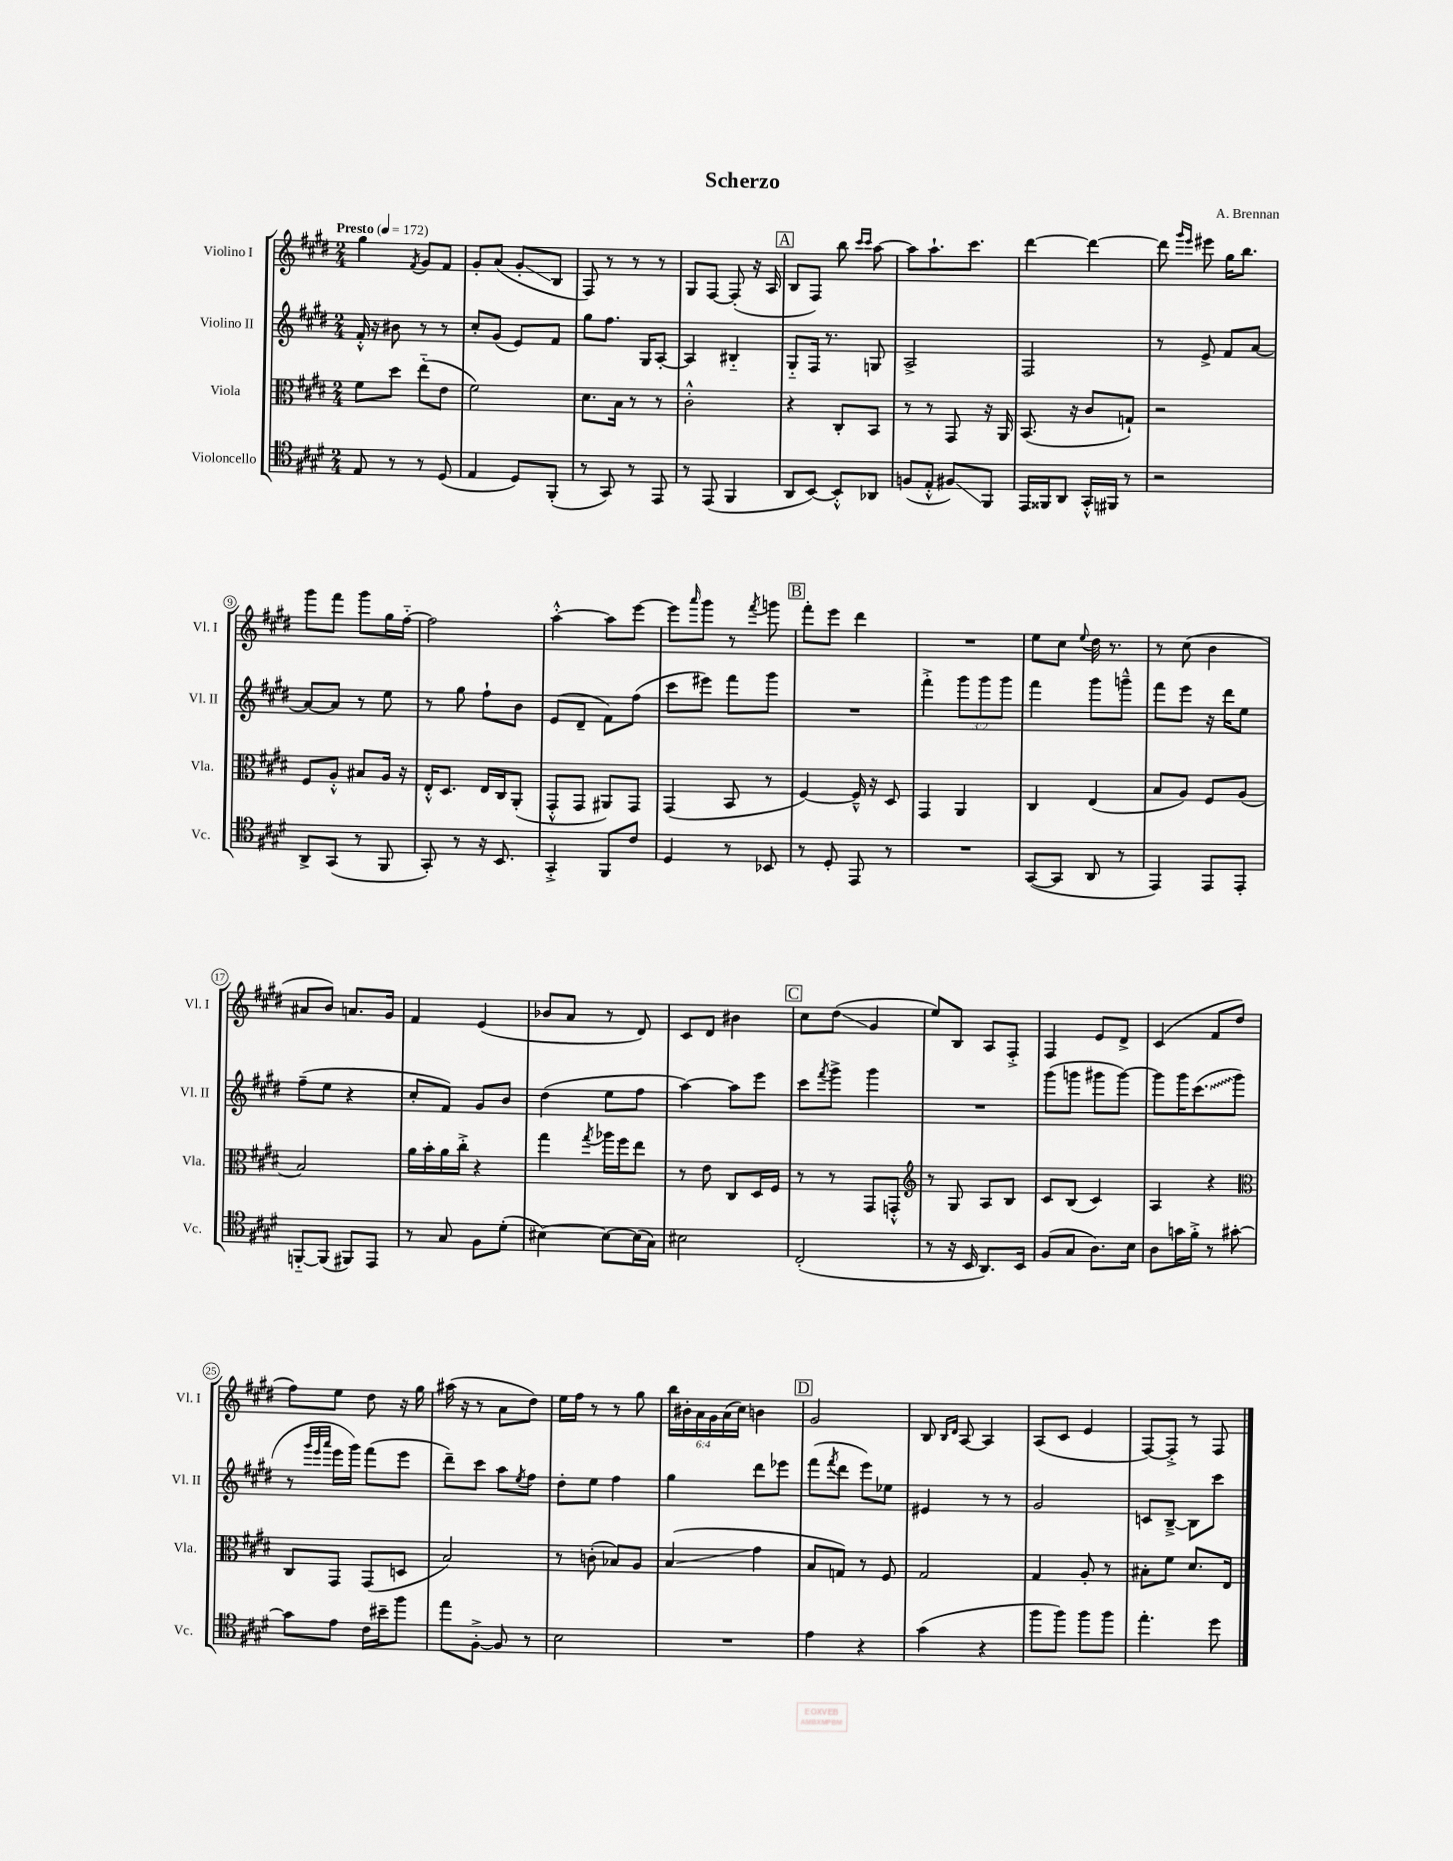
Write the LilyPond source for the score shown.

\header { title = "Scherzo" composer = "A. Brennan" }
<<
\new StaffGroup <<
\new Staff = "s0" \with { instrumentName = "Violino I" shortInstrumentName = "Vl. I" } {
    \clef treble \key e \major \numericTimeSignature \time 2/4 \override Staff.TupletNumber.text = #tuplet-number::calc-fraction-text \tempo "Presto" 4 = 172
    gis''4 \acciaccatura { fis'8 } gis'8 fis'8 |
    gis'8-. a'8( gis'8-.\glissando b8 |
    fis8) r8 r8 r8 |
    gis8 fis8~ fis8-.( r16 a16 |
    \mark \markup { \box "A" } b8 fis8) b''8 \grace { cis'''16 cis'''16 } a''8~ |
    a''8 a''8.-! cis'''8. |
    dis'''4~ dis'''4~ |
    dis'''8 \grace { gis'''16 e'''16 } eis'''8 gis''16 b''8. |
    gis'''8 fis'''8 gis'''8 gis''16 fis''16~-_ |
    fis''2 |
    a''4~-.-^ a''8 e'''8~ |
    e'''8 \grace { a'''16 } gis'''8 r8 \acciaccatura { fis'''8 } g'''8 |
    \mark \markup { \box "B" } fis'''8-. e'''8 dis'''4 |
    R2 |
    e''8 cis''8 \appoggiatura { e''8 } dis''16 r8. |
    r8 cis''8( b'4 |
    ais'8 b'8) a'8. gis'16 |
    fis'4 e'4( |
    bes'8 a'8 r8 dis'8) |
    cis'8 dis'8 bis'4 |
    \mark \markup { \box "C" } cis''8 dis''8\glissando( gis'4 |
    e''8) b8 a8 fis8-.-> |
    fis4 e'8 dis'8-> |
    cis'4( fis'8 dis''8 |
    fis''8) e''8 dis''8 r16 gis''16 |
    ais''16( r16 r8 a'8 dis''8) |
    e''16 fis''16 r8 r8 gis''8 |
    \tuplet 6/4 { b''16 bis'16-. a'16 gis'16 a'16( cis''16) } b'4 |
    \mark \markup { \box "D" } gis'2 |
    b8 \grace { b16 dis'16 } a8~ a4 |
    a8( cis'8 e'4 |
    fis8~) fis8-.-> r8 fis8 \bar "|." |
}
\new Staff = "s1" \with { instrumentName = "Violino II" shortInstrumentName = "Vl. II" } {
    \clef treble \key e \major \numericTimeSignature \time 2/4 \override Staff.TupletNumber.text = #tuplet-number::calc-fraction-text
    fis'16-.-^ r16 bis'8 r8 r8 |
    cis''8-. gis'8( e'8) fis'8 |
    gis''8 fis''8. gis16 a8~-. |
    a4 bis4-_ |
    \mark \markup { \box "A" } gis8-_ fis16 r8. g8 |
    a2-> |
    fis2 |
    r8 e'8-> fis'8 a'8~ |
    a'8~ a'8 r8 e''8 |
    r8 gis''8 fis''8-! b'8 |
    e'8( dis'8-- fis'8) fis''8( |
    cis'''8 eis'''8) fis'''8 gis'''8 |
    \mark \markup { \box "B" } R2 |
    fis'''4-.-> \tuplet 3/2 { gis'''8 gis'''8 gis'''8 } |
    fis'''4 gis'''8 g'''8---^ |
    fis'''8 e'''8 r16 dis'''16 e''8 |
    fis''8--( e''8 r4 |
    cis''8-. fis'8) gis'8 b'8 |
    dis''4( e''8 fis''8 |
    a''4~) a''8 e'''8 |
    \mark \markup { \box "C" } cis'''8 \acciaccatura { fis'''8 } gis'''8-> gis'''4 |
    R2 |
    gis'''8( g'''8 gis'''8 gis'''8~) |
    gis'''8 gis'''16 \once \override Glissando.style = #'zigzag cis'''8.\glissando( gis'''8 |
    r8 \grace { gis'''32 e'''32 a'''32 } e'''16 gis'''16) fis'''8( e'''8 |
    dis'''8--) cis'''8 a''8 \acciaccatura { e''8 } fis''8 |
    dis''8-. e''8 fis''4 |
    gis''4 dis'''8 ees'''8 |
    \mark \markup { \box "D" } fis'''8( \acciaccatura { fis'''8 } dis'''8 e'''8) ees''8 |
    eis'4 r8 r8 |
    gis'2 |
    c'8 b8~---> b8 cis'''8 \bar "|." |
}
\new Staff = "s2" \with { instrumentName = "Viola" shortInstrumentName = "Vla." } {
    \clef alto \key e \major \numericTimeSignature \time 2/4
    fis'8 dis''8 e''8-_( e'8 |
    fis'2) |
    dis'8. b16 r8 r8 |
    cis'2-.-^ |
    \mark \markup { \box "A" } r4 cis8-. b,8 |
    r8 r8 gis,8 r16 a,16 |
    b,8.( r16 cis'8 g8-!) |
    r2 |
    fis8 a8-.-^ bis8 a16 r16 |
    e16-.-^ dis8. e16 cis16 a,8-.( |
    gis,8-.-^ gis,8 ais,8) gis,8 |
    gis,4( b,8 r8 |
    \mark \markup { \box "B" } fis4~) fis16---^ r16 dis8 |
    gis,4 a,4 |
    cis4 e4( |
    b8 a8) fis8 a8( |
    b2) |
    a'16 b'16-. a'16 cis''16-.-> r4 |
    gis''4 \acciaccatura { gis''8 } aes''16 fis''16 e''8 |
    r8 e'8 cis8 dis16 fis16 |
    \mark \markup { \box "C" } r8 r8 gis,8 g,8-.-^ |
    \clef treble r8 gis8 a8 b8 |
    cis'8 b8( cis'4) |
    a4 r4 |
    \clef alto cis8 gis,8 gis,8( d8 |
    b2) |
    r8 c'8-.( bes8) a8 |
    b4\glissando( gis'4 |
    \mark \markup { \box "D" } b8 g8) r8 fis8 |
    gis2 |
    gis4 a8-. r8 |
    bis8-. fis'8 dis'8. e16 \bar "|." |
}
\new Staff = "s3" \with { instrumentName = "Violoncello" shortInstrumentName = "Vc." } {
    \clef tenor \key e \major \numericTimeSignature \time 2/4
    e8 r8 r8 dis8( |
    e4 dis8) fis,8-.( |
    r8 gis,8) r8 e,8 |
    r8 e,8( fis,4 |
    \mark \markup { \box "A" } a,8 b,8~) b,8-.-^ aes,8 |
    f8( e8-.-^ fis8\glissando) fis,8 |
    e,16 fisis,16 a,8 gis,16-.-^ fis,16 r8 |
    r2 |
    a,8-> gis,8( r8 fis,8 |
    gis,8-.) r8 r16 b,8. |
    gis,4-.-> fis,8 cis'8 |
    dis4 r8 bes,8 |
    \mark \markup { \box "B" } r8 dis8-. e,8 r8 |
    R2 |
    gis,8~( gis,8 a,8 r8 |
    e,4) e,8 e,8-. |
    f,8~-_ f,8( fis,8) e,8 |
    r8 gis8 fis8 dis'8-.( |
    bis4~) bis8~ bis16( gis16) |
    bis2 |
    \mark \markup { \box "C" } cis2-.( |
    r8 r16 b,16 a,8.) b,16 |
    fis8( gis8 a8.) b16 |
    a8 g'16 fis'16-.-> r8 gis'8~-. |
    gis'8 e'8 cis'16 bis'16-- fis''8 |
    e''8 fis8~-.-> fis8 r8 |
    b2 |
    R2 |
    \mark \markup { \box "D" } e'4 r4 |
    gis'4( r4 |
    fis''8 fis''8) fis''8 fis''8 |
    e''4.-. dis''8 \bar "|." |
}
>>
>>
\layout { \context { \Score \override BarNumber.stencil = #(make-stencil-circler 0.1 0.3 ly:text-interface::print) } }
